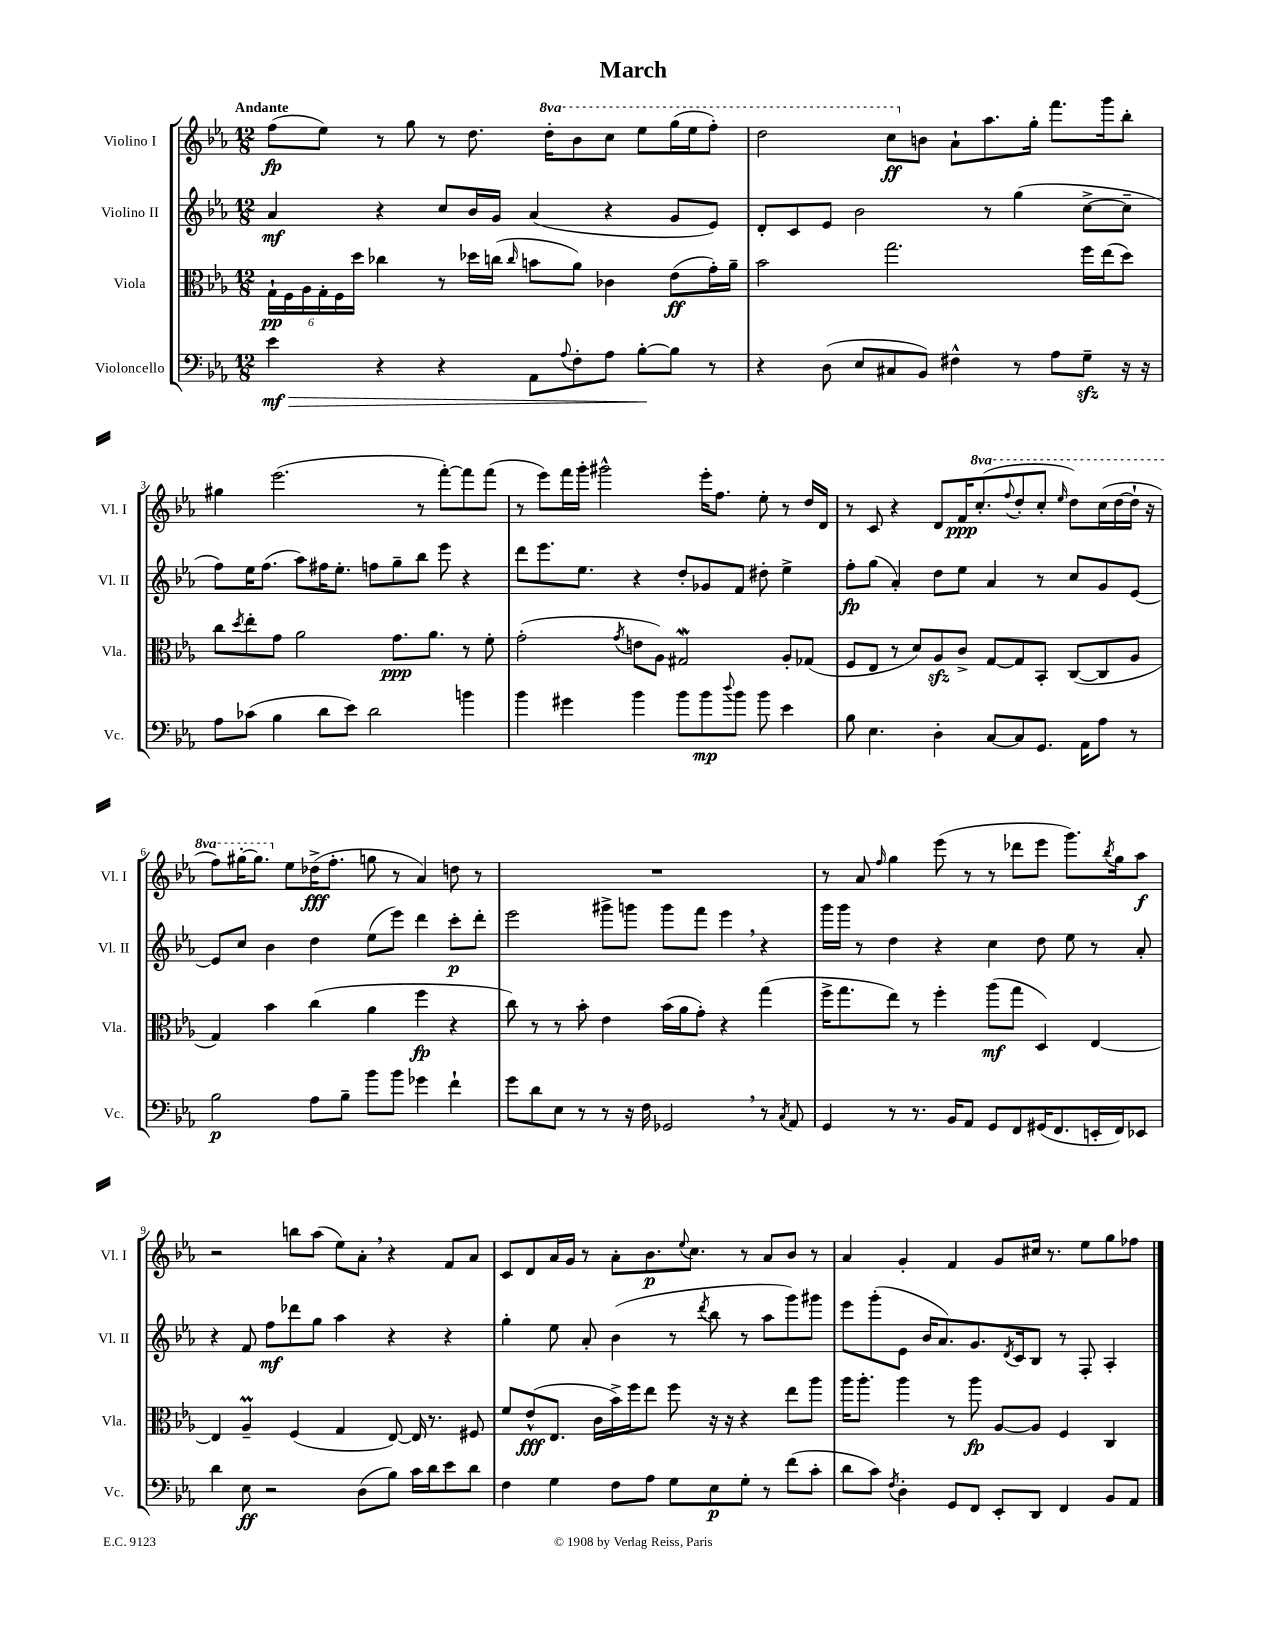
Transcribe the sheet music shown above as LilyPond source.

\header { title = "March" }
<<
\new StaffGroup <<
\new Staff = "s0" \with { instrumentName = "Violino I" shortInstrumentName = "Vl. I" } {
    \clef treble \key ees \major \numericTimeSignature \time 12/8 \set Staff.ottavationMarkups = #ottavation-simple-ordinals \tempo "Andante"
    f''8\fp( ees''8) r8 g''8 r8 d''8. \ottava #1 d'''16-. bes''8 c'''8 ees'''8 g'''16( ees'''16 f'''8-.) |
    d'''2 c'''8\ff \ottava #0 b'8 aes'8-! aes''8. g''16-. f'''8. g'''16 bes''8-. |
    gis''4 ees'''2.( r8 f'''8~-.) f'''8 f'''8( |
    r8 ees'''8) f'''16 g'''16-. gis'''2-^ ees'''16-. f''8. ees''8-. r8 d''16 d'16 |
    r8 c'8 r4 d'8 f'16\ppp \ottava #1 c'''8.-.( \appoggiatura { f'''8 } d'''8-. c'''8-. \grace { ees'''16 } d'''8) c'''16( d'''16~ d'''16-! r16 |
    f'''8) gis'''16~-. gis'''8. \ottava #0 ees''8 des''16->\fff( f''8.-. g''!8 r8 aes'4) d''8 r8 |
    R1. |
    r8 aes'8 \grace { f''16 } g''4 ees'''8( r8 r8 des'''8 ees'''8 g'''8.) \acciaccatura { bes''8 } g''16 aes''8\f |
    r2 b''8 aes''8( ees''8) aes'8-. \breathe r4 f'8 aes'8 |
    c'8 d'8 aes'16 g'16 r8 aes'8-. bes'8.\p \appoggiatura { ees''8 } c''8. r8 aes'8 bes'8 r8 |
    aes'4 g'4-. f'4 g'8 cis''16 r8. ees''8 g''8 fes''8 \bar "|." |
}
\new Staff = "s1" \with { instrumentName = "Violino II" shortInstrumentName = "Vl. II" } {
    \clef treble \key ees \major \numericTimeSignature \time 12/8
    aes'4\mf r4 c''8 bes'16 g'16 aes'4( r4 g'8 ees'8) |
    d'8-. c'8 ees'8 bes'2 r8 g''4( c''8~-> c''8-- |
    f''8) ees''16 f''8.( aes''8) fis''16 ees''8.-. f''8 g''8-- bes''8 ees'''8 r4 |
    d'''8 ees'''8. ees''8. r4 d''8-. ges'8 f'8 dis''8-. ees''4-> |
    f''8-.\fp g''8( aes'4-.) d''8 ees''8 aes'4 r8 c''8 g'8 ees'8~ |
    ees'8 c''8 bes'4 d''4 ees''8( ees'''8) d'''4 c'''8-.\p d'''8-. |
    ees'''2 gis'''8-> g'''8 g'''8 f'''8 ees'''4 \breathe r4 |
    g'''16 g'''16 r8 d''4 r4 c''4 d''8 ees''8 r8 aes'8-. |
    r4 f'8 f''8\mf des'''8 g''8 aes''4 r4 r4 |
    g''4-. ees''8 aes'8-. bes'4( r8 \acciaccatura { d'''8 } bes''8 r8 aes''8 g'''8) gis'''8 |
    ees'''8 g'''8-.( ees'8 bes'16 aes'8.) g'8. \acciaccatura { d'8 } c'16 bes8 r8 f8-. aes4-. \bar "|." |
}
\new Staff = "s2" \with { instrumentName = "Viola" shortInstrumentName = "Vla." } {
    \clef alto \key ees \major \numericTimeSignature \time 12/8
    \tuplet 6/4 { g16-!\pp f16 aes16 g16-. f16 d''16 } ces''4 r8 des''16 c''16( \grace { c''16 } b'8 aes'8) ces'4 ees'8\ff( g'16-.) aes'16-- |
    bes'2 g''2. f''16 ees''16( d''8) |
    c''8 \acciaccatura { d''8 } ees''8-. g'8 aes'2 g'8.\ppp aes'8. r8 f'8-. |
    g'2-.( \acciaccatura { g'8 } e'8 aes8) gis2\mordent aes8-. ges8( |
    f8 ees8 r8 d'8) aes8\sfz c'8-> g8~ g8 bes,8-. c8~( c8 aes8 |
    g4) bes'4 c''4( aes'4 f''4\fp r4 |
    c''8) r8 r8 bes'8-. ees'4 bes'16( aes'16 g'8-.) r4 g''4( |
    f''16-> g''8. ees''8) r8 f''4-. aes''8\mf( g''8 d4) ees4~ |
    ees4 aes4--\prall f4( g4 ees8~) ees16 r8. fis8 |
    f'8 ees'8-^\fff( ees8. c'16 bes'16->) f''16 ees''8 f''8 r16 r16 r4 ees''8 aes''8 |
    aes''16 aes''8.-. aes''4 r8 aes''8\fp aes8~ aes8 f4 c4 \bar "|." |
}
\new Staff = "s3" \with { instrumentName = "Violoncello" shortInstrumentName = "Vc." } {
    \clef bass \key ees \major \numericTimeSignature \time 12/8
    ees'4\mf\> r4 r4 aes,8 \appoggiatura { aes8 } f8-. aes8 bes8~-.\! bes8 r8 |
    r4 d8( ees8 cis8 bes,8) fis4-^ r8 aes8 g8--\sfz r16 r16 |
    aes8 ces'8( bes4 d'8 ees'8) d'2 b'4 |
    bes'4 gis'4 bes'4 bes'8 bes'8\mp \appoggiatura { d''8 } bes'8 bes'8 ees'4 |
    bes8 ees4. d4-. c8~ c8 g,8. aes,16 aes8 r8 |
    bes2\p aes8 bes8-- bes'8 bes'8 ges'4 f'4-! |
    g'8 d'8 ees8 r8 r8 r16 f16 ges,2 \breathe r8 \acciaccatura { c8 } aes,8 |
    g,4 r8 r8. bes,16 aes,8 g,8 f,8 gis,16( f,8. e,16-. f,16) ees,8 |
    d'4 ees8\ff r2 d8( bes8) c'16 d'16 ees'8 d'8 |
    f4 g4 f8 aes8 g8 ees8\p g8-. r8 f'8( c'8-. |
    d'8 c'8) \acciaccatura { f8 } d4-. g,8 f,8 ees,8-. d,8 f,4 bes,8 aes,8 \bar "|." |
}
>>
>>
